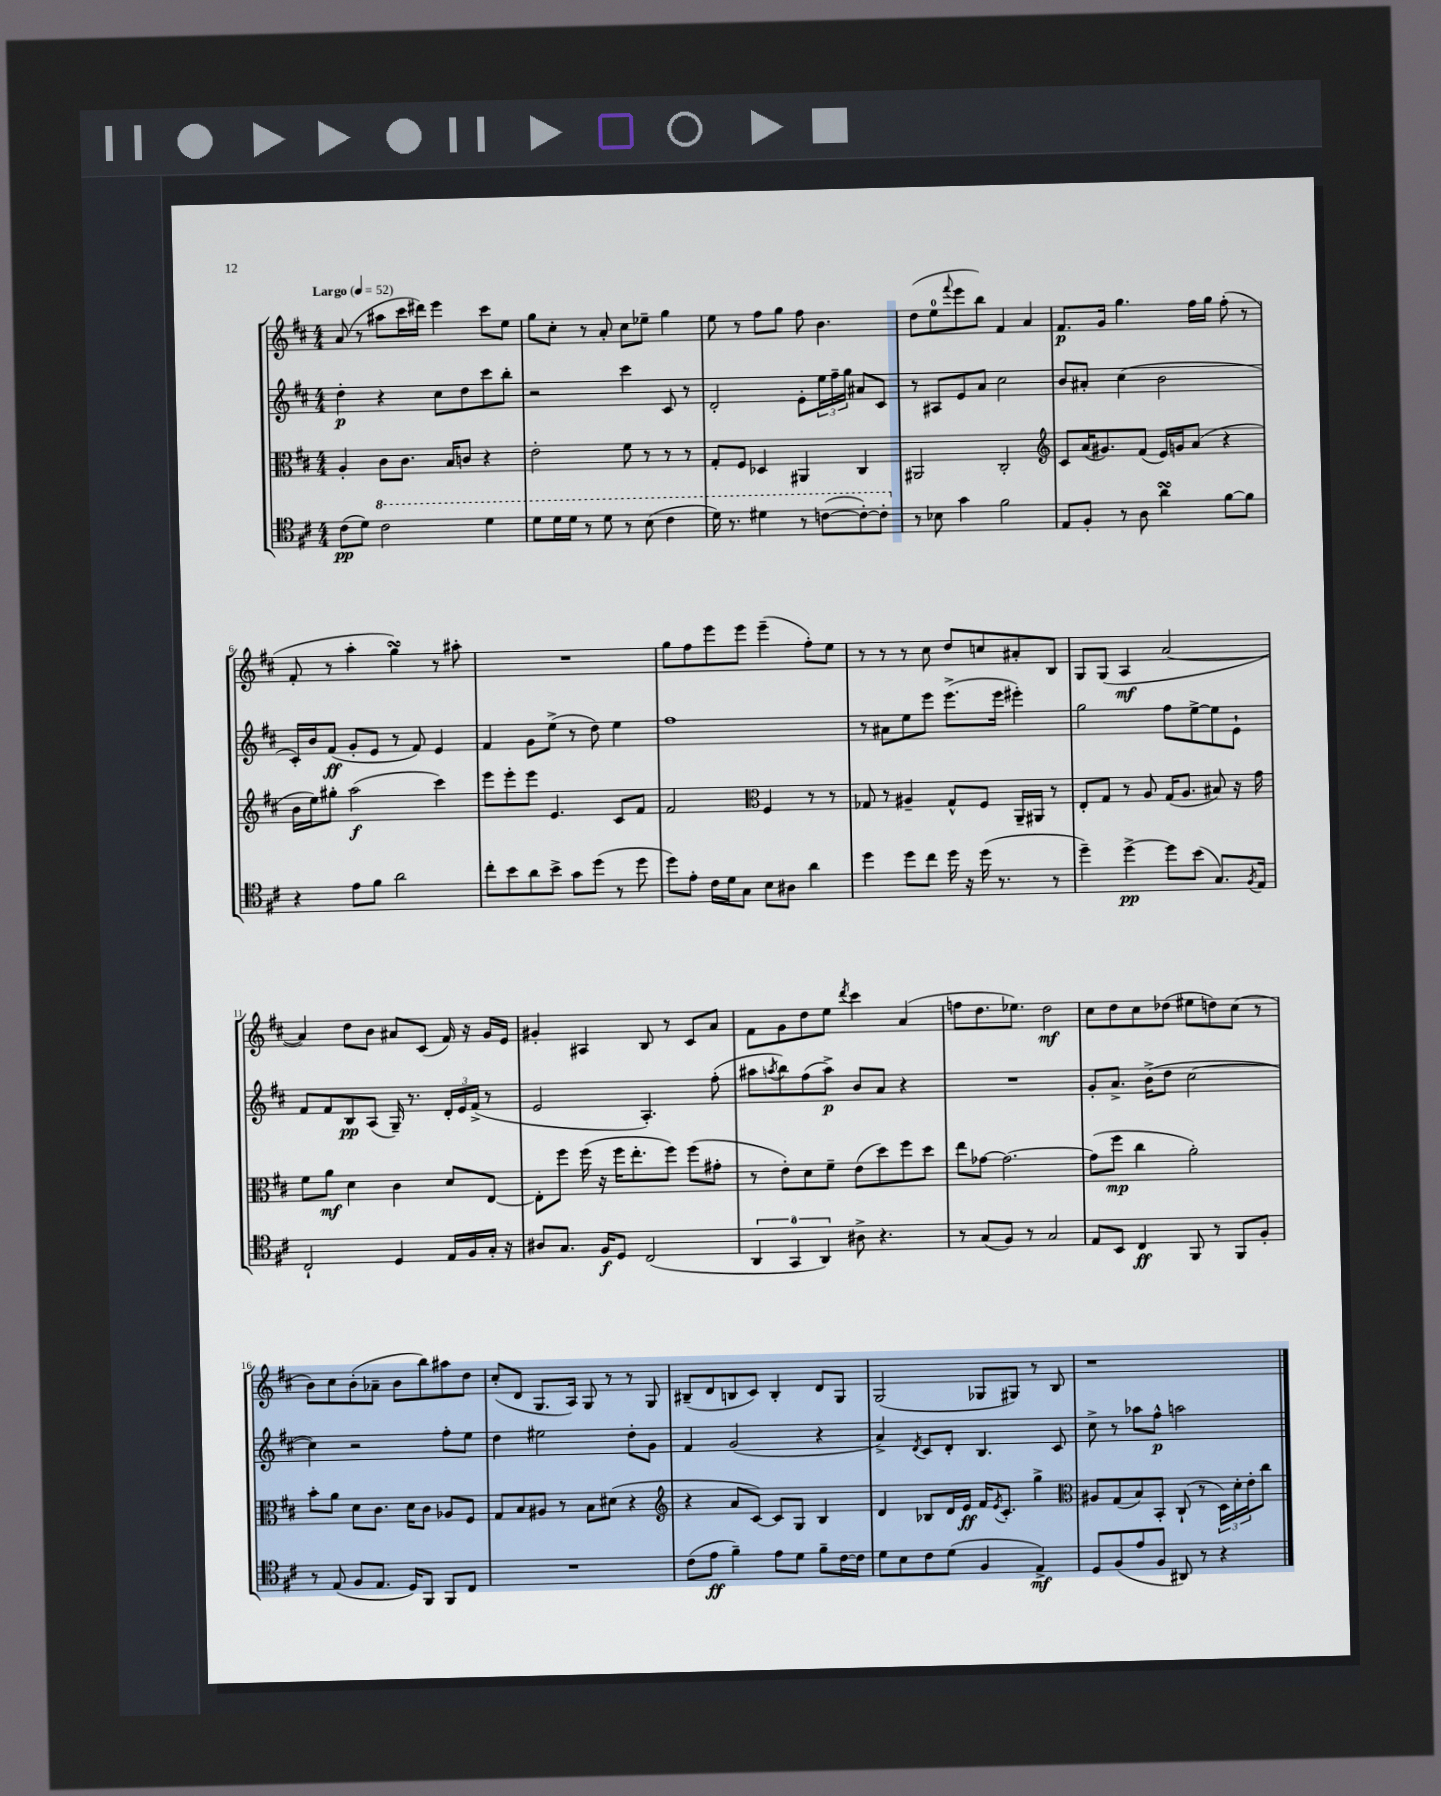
<<
\new StaffGroup <<
\new Staff = "s0" {
    \clef treble \key d \major \numericTimeSignature \time 4/4 \tempo "Largo" 4 = 52
    a'8( r8 ais''8 cis'''16 dis'''16) e'''4 cis'''8 e''8 |
    g''8 cis''8-. r8 a'8-. cis''8 ees''8-- g''4 |
    e''8 r8 fis''8 g''8 fis''8 b'4. |
    d''8( e''8-0 \appoggiatura { fis'''8 } e'''8 b''8) fis'4 a'4 |
    fis'8.\p g'16 g''4. fis''16 g''16 fis''8-.( r8 |
    fis'8-. r8 a''4-. g''4\turn) r8 ais''8-. |
    R1 |
    g''8 fis''8 e'''8 e'''8 e'''4--( fis''8-.) e''8 |
    r8 r8 r8 cis''8 d''8 c''8 ais'8-. b8 |
    g8 g8( a4\mf a'2~ |
    a'4) d''8 b'8 ais'8 cis'8( fis'16) r16 g'16 e'16 |
    gis'4-. ais4 b8 r8 cis'8 a'8 |
    fis'8 g'8 d''8 e''8 \acciaccatura { d'''8 } cis'''4 a'4( |
    f''8 d''8. ees''8.) d''2\mf |
    cis''8 d''8 cis''8 des''8( eis''8 d''8) cis''8( r8 |
    b'8) cis''8 b'8-.( aes'8-- b'8 b''8) ais''8 d''8 |
    cis''8-.( d'8 g8. a16) g8 r8 r8 g8 |
    bis8--( d'8 b8 cis'8) b4-. d'8 g8 |
    g2( ges8 gis8) r8 b8 |
    r1 \bar "|." |
}
\new Staff = "s1" {
    \clef treble \key d \major \numericTimeSignature \time 4/4
    d''4-.\p r4 cis''8 d''8 cis'''8 b''8-. |
    r2 cis'''4 cis'8 r8 |
    d'2-. e'8-. \tuplet 3/2 { e''16 fis''16-- g''16 } ais'8 cis'8 |
    r8 ais8 e'8 a'8 cis''2 |
    b'8 ais'8-. cis''4( b'2 |
    cis'16-.) b'16 fis'8\ff( g'8-. e'8 r8 fis'8) e'4 |
    fis'4 g'8 e''8->( r8 d''8) e''4 |
    fis''1 |
    r8 ais'8 e''8 e'''8 e'''8.->( e'''16 eis'''4-.) |
    g''2 fis''8 e''8~-> e''8 e'8-! |
    fis'8 fis'8 b8\pp a8( g16--) r8. \tuplet 3/2 { d'16-. e'16 fis'16->( } r8 |
    e'2 a4.-.) fis''8-.( |
    ais''8 \acciaccatura { a''8 } b''8) fis''8( a''8->\p) b'8 a'8 r4 |
    R1 |
    g'8-. a'8.-> b'16->( d''8 cis''2~ |
    cis''4) r2 fis''8-. e''8 |
    d''4 eis''2 d''8-. g'8 |
    fis'4 g'2( r4 |
    a'4->) \acciaccatura { d'8 } cis'8 d'8-. b4. cis'8 |
    cis''8-> r8 aes''8 fis''8-^\p a''2 \bar "|." |
}
\new Staff = "s2" {
    \clef alto \key d \major \numericTimeSignature \time 4/4
    a4-. cis'8 cis'8. b16 c'8 r4 |
    e'2-. fis'8 r8 r8 r8 |
    g8-. fis8 des4 ais,4 cis4 |
    ais,2 cis2-. |
    \clef treble cis'8 a'16( gis'8.) fis'8( e'16) g'16 a'8( r4 |
    b'16 e''16) gis''8-. a''2\f( cis'''4) |
    e'''8 e'''8-. e'''8 e'4. cis'8 fis'8 |
    fis'2 \clef alto fis4 r8 r8 |
    ges8 r8 ais4-- ges8-^ fis8 a,16-- ais,16 r8 |
    e8-. g8 r8 a8 g16( a8. bis8) r16 g'16 |
    fis'8 a'8\mf d'4 cis'4 d'8 e8~ |
    e8-. fis''8 fis''16( r16 fis''16 e''8.-. fis''8) fis''8( gis'8-. |
    r8 e'8-.) d'8 fis'8-- e'8( d''8) fis''8 d''8 |
    e''8 ges'8~ ges'2.~ |
    ges'8( fis''8\mp cis''4 a'2-.) |
    b'8-. a'8 d'8 cis'8. d'16 cis'8 aes8 fis8 |
    g8 b8 ais8 r8 b8 dis'8( r4 |
    \clef treble r4 a'8 cis'8~) cis'8 g8 b4 |
    d'4 bes8 d'16 e'16\ff fis'16 \acciaccatura { e'8 } cis'8.-. g''4-> |
    \clef alto ais8 g8( b8) b,8-. cis8-!( r8 \tuplet 3/2 { d16) d'16-. e'16-. } cis''8 \bar "|." |
}
\new Staff = "s3" {
    \clef tenor \key d \major \numericTimeSignature \time 4/4
    cis'8\pp( d'8) \ottava #1 cis''2 d''4 |
    d''8 d''16 d''16 r8 d''8 r8 b'8( cis''4 |
    d''16) r8. dis''4 r8 c''8~( c''8~-.) c''8-. \ottava #0 |
    r8 bes8 g'4 fis'2 |
    e8 fis8-. r8 a8 a'4\turn fis'8~ fis'8 |
    r4 e'8 fis'8 a'2 |
    cis''8-. b'8 a'8 b'8-> g'8 d''8( r8 d''8 |
    d''8) e'8-. cis'16 d'16 g8 b8 ais8 a'4 |
    d''4 d''8 cis''8 d''16 r16 d''16( r8. r8 |
    d''4--) d''4~->\pp d''8 b'8( g8.) \acciaccatura { fis8 } e16 |
    cis2-! d4 e16 fis16 g16-. r16 |
    ais8 g8. fis16\f d8 cis2( |
    \tuplet 3/2 { a,4 g,4-0 a,4) } ais8-> r4. |
    r8 g8( fis8) r8 g2 |
    e8 b,8 cis4\ff fis,8 r8 fis,8 fis8-. |
    r8 e8( fis8 e8. d16) fis,8 fis,8 cis8 |
    R1 |
    cis'8( e'8\ff fis'4--) e'8 d'8 fis'8-- cis'16~ cis'16 |
    d'8 b8 cis'8 d'8( fis4 e4->\mf) |
    d8 fis8( e'8 fis8 ais,8) r8 r4 \bar "|." |
}
>>
>>
